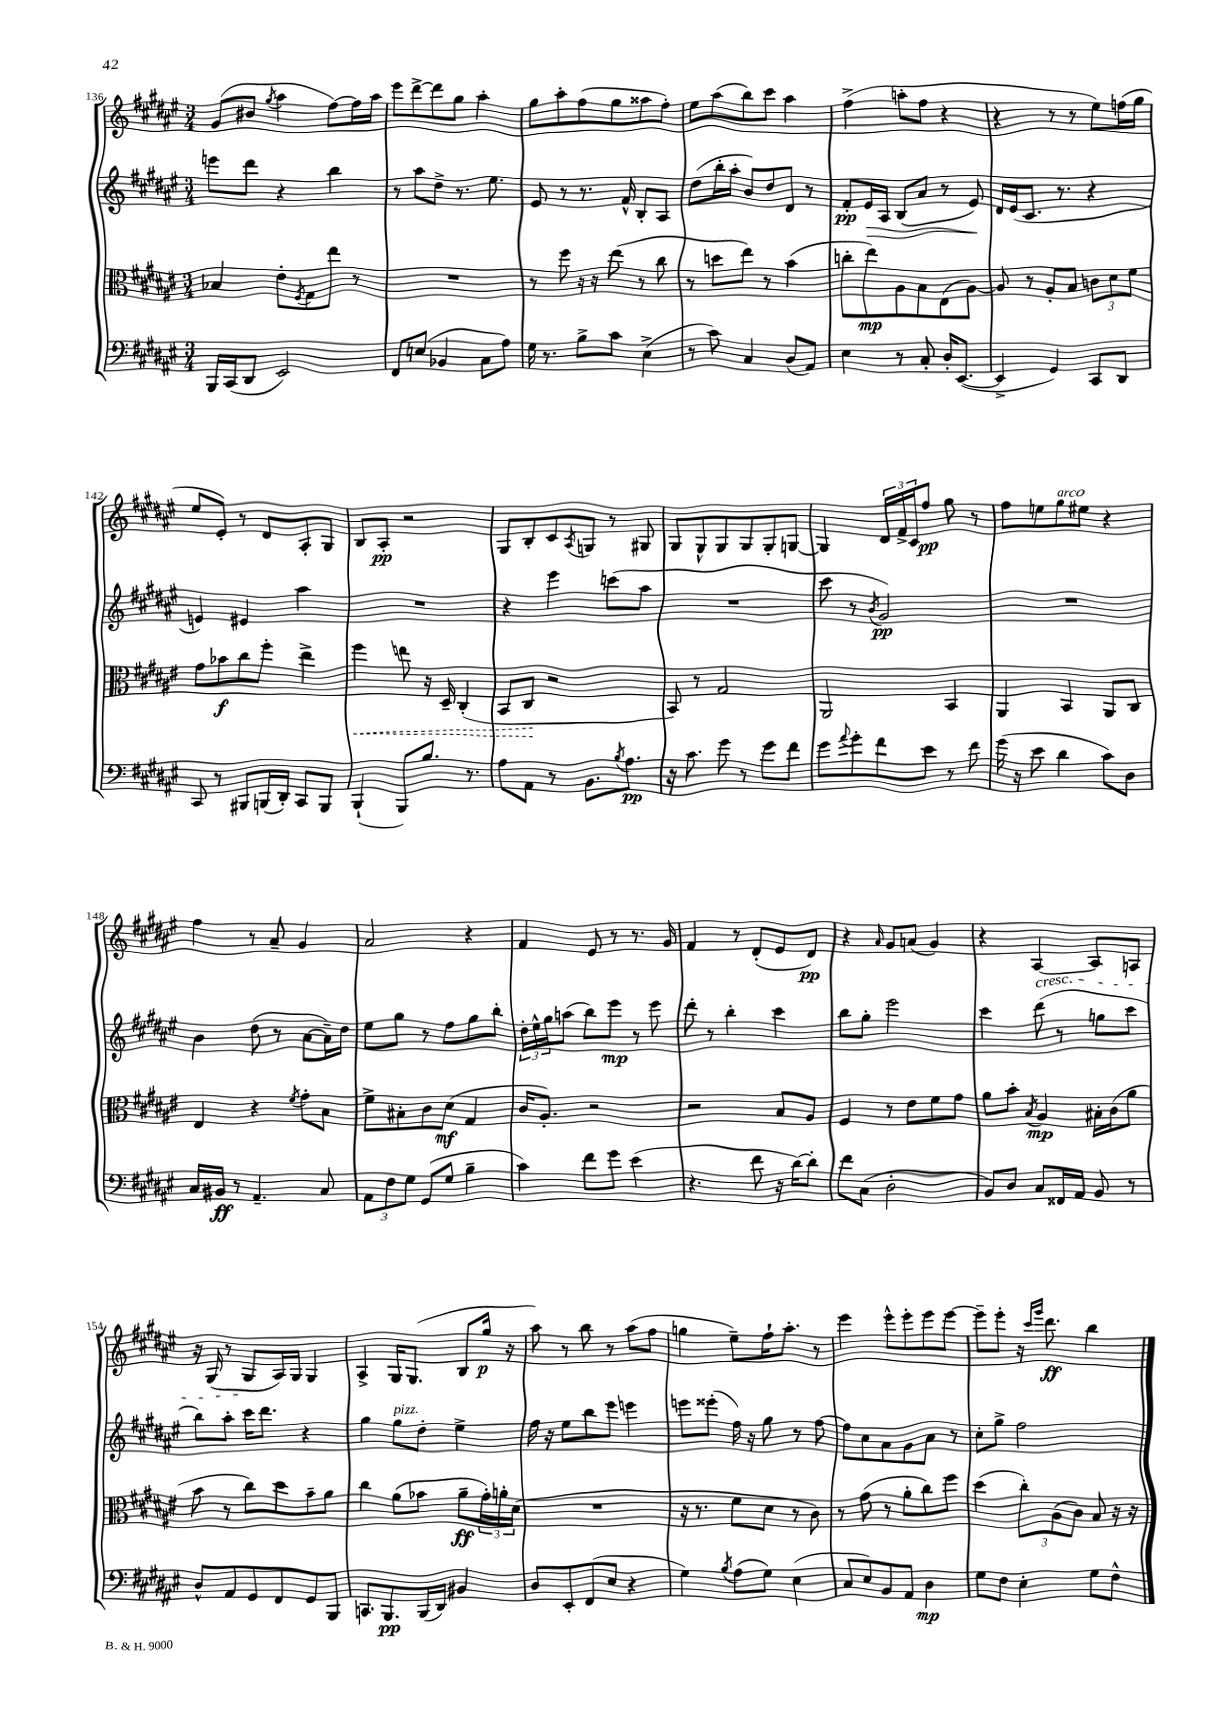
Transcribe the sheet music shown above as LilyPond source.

<<
\new StaffGroup <<
\new Staff = "s0" {
    \clef treble \key fis \major \numericTimeSignature \time 3/4
    gis'8( bis'8 \acciaccatura { gis''8 } ais''4 fis''8~) fis''16 ais''16 |
    eis'''8 dis'''8~-> dis'''8 gis''8 ais''4-. |
    gis''8 ais''8-. fis''8( gis''8 aisis''8 fis''8-.) |
    eis''8 ais''8( b''8) cis'''8 ais''4 |
    fis''4->( a''8-. fis''8 r4 |
    r4 r8 r8 eis''8) f''16( gis''16 |
    eis''8 eis'8-.) r8 dis'8 ais8-. gis8 |
    b8 ais8-.\pp r2 |
    gis8 b8-. cis'8 \acciaccatura { ais8 } g8 r8 gis8 |
    gis8 gis8-^ gis8 gis8 gis8-. g8~ |
    g4 \tuplet 3/2 { dis'16 fis'16-> cis'16 } fis''8\pp gis''8 r8 |
    fis''8 e''8 gis''8^\markup { \italic "arco" } eis''8 r4 |
    fis''4 r8 ais'8-- gis'4 |
    ais'2 r4 |
    fis'4 eis'8 r8 r8. gis'16 |
    fis'4 r8 dis'8-.( eis'8 dis'8\pp) |
    r4 \grace { ais'16 } gis'8 a'8( gis'4) |
    r4 ais4~\cresc ais8 a8 |
    r16 gis16( r8 gis8\! ais16) gis16 gis4 |
    ais4-> gis16 gis8.( b8 gis''16\p r16 |
    ais''8) r8 b''8 r8 ais''8( fis''8 |
    g''4 eis''8--) fis''16-! ais''8.-. r8 |
    eis'''4 eis'''8-^ eis'''8-. eis'''8 eis'''8~ |
    eis'''8-- eis'''8-. r16 \grace { cis'''16 gis'''16 } dis'''8.\ff b''4 \bar "|." |
}
\new Staff = "s1" {
    \clef treble \key fis \major \numericTimeSignature \time 3/4
    e'''8 dis'''8 r4 b''4 |
    r8 ais''8 dis''8-> r8. eis''8. |
    eis'8 r8 r8. fis'16-^ b8-. ais8 |
    dis''8( b''16-. ais''16-. b'8) dis''8 dis'8 r8 |
    fis'8-.\pp eis'16\> ais16 b8( ais'8 r8 eis'8\!) |
    dis'16 eis'16( cis'8. r8. r4 |
    e'4) eis'4 ais''4 |
    R2. |
    r4 eis'''4 c'''8( ais''8 |
    R2. |
    cis'''8 r8 \acciaccatura { b'8 } gis'2\pp) |
    R2. |
    b'4 dis''8( r8 ais'8~ ais'16--) dis''16 |
    eis''8 gis''8 r8 fis''8 gis''8 b''8-. |
    \tuplet 3/2 { dis''16-. eis''16-^ gis''16 } a''8( b''8) eis'''8\mp r8 eis'''8 |
    dis'''8-. r8 b''4-. cis'''4 |
    b''8 gis''8-. eis'''2 |
    cis'''4 dis'''8( r8 g''8 cis'''8 |
    b''8) ais''8-. cis'''16 dis'''8. r4 |
    gis''4 gis''8^\markup { \italic "pizz." } dis''8-. eis''4-> |
    fis''16 r16 eis''8 b''8 eis'''8 e'''4 |
    e'''8 eisis'''8-.( fis''16) r16 gis''8 r8 fis''8~ |
    fis''8 cis''8 ais'8 gis'8 ais'8 r8 |
    cis''8-. gis''8-> fis''2 \bar "|." |
}
\new Staff = "s2" {
    \clef alto \key fis \major \numericTimeSignature \time 3/4
    bes4 eis'8-. \acciaccatura { fis8 } gis8 eis''8 r8 |
    R2. |
    r8 fis''8 r16 r16 eis''8( r8 cis''8 |
    r8 d''8 eis''8) r8 b'4( |
    c''8-. eis''8\mp) ais8 b8 eis8( ais8~) |
    ais8 r8 ais8-. b8 \tuplet 3/2 { c'8 dis'8 fis'8 } |
    gis'8 bes'8\f cis''8 fis''8-. eis''4-> |
    \once \override Hairpin.style = #'dashed-line fis''4\< e''8 r16 dis16-- cis4-.( |
    b,8 cis8\! r2 |
    b,8) r8 gis2 |
    ais,2 b,4 |
    ais,4 b,4 ais,8 cis8 |
    eis4 r4 \acciaccatura { fis'8 } gis'8-. b8 |
    fis'8-> bis8-. cis'8 dis'8\mf( gis4 |
    cis'16 ais8.-.) r2 |
    r2 b8 ais8 |
    fis4 r8 eis'8 fis'8 gis'8 |
    ais'8 b'8-. \acciaccatura { b8 } ais4\mp bis16-. cis'16( ais'8 |
    b'8 r8 cis''8) dis''8 b'8-- ais'8 |
    cis''4 ais'8( bes'8 ais'8--\ff \tuplet 3/2 { gis'16-.) a'16-. dis'16( } |
    R2. |
    r16 r8. fis'8 dis'8 r8 cis'8) |
    r8 gis'8( r8 ais'8-. cis''8) fis''8 |
    dis''4( \tuplet 3/2 { cis''8-.) ais8( cis'8) } b8 r16 r16 \bar "|." |
}
\new Staff = "s3" {
    \clef bass \key fis \major \numericTimeSignature \time 3/4
    b,,16 cis,16( dis,8 eis,2) |
    fis,8 e8( bes,4 cis8 ais8) |
    gis16 r8. b8-> cis'8 eis4->( |
    r8 cis'8) cis4 dis8( ais,8) |
    eis4 r8 cis8-. dis16-. eis,8.~( |
    eis,4-> gis,4) cis,8 dis,8 |
    cis,8 r8 bis,,8 b,,16( dis,16-.) cis,8 b,,8 |
    b,,4-!( b,,8) b8. r8. |
    ais8 ais,8 r8 b,8. \acciaccatura { b8 } ais8.\pp |
    r16 cis'8. gis'8 r8 gis'8 fis'8 |
    gis'8 \appoggiatura { ais'8 } gis'8-. fis'8 eis'8 r8 fis'8 |
    gis'16( r16 eis'8 dis'4 cis'8) dis8 |
    cis16 bis,16\ff r8 ais,4.-- cis8 |
    \tuplet 3/2 { ais,8 fis8 gis8 } gis,8( gis8 b4-- |
    cis'4) fis'8 gis'8 eis'4( |
    r4. fis'8 r16 dis'16~) dis'8-. |
    fis'8 cis8( dis2-. |
    b,8) dis8 cis8 fisis,16 ais,16 b,8 r8 |
    dis8-^ ais,8 gis,8 fis,8 gis,8 b,,8 |
    c,8. b,,8.\pp b,,16( dis,16) bis,4 |
    dis8 eis,8-. fis,8( eis8 r4 |
    gis4) \acciaccatura { b8 } ais8( gis8) eis4( |
    cis8 eis8) b,8 ais,8 dis4\mp |
    gis8 fis8 eis4-. gis8 fis8-^ \bar "|." |
}
>>
>>
\layout { \context { \Score currentBarNumber = #136 } }
